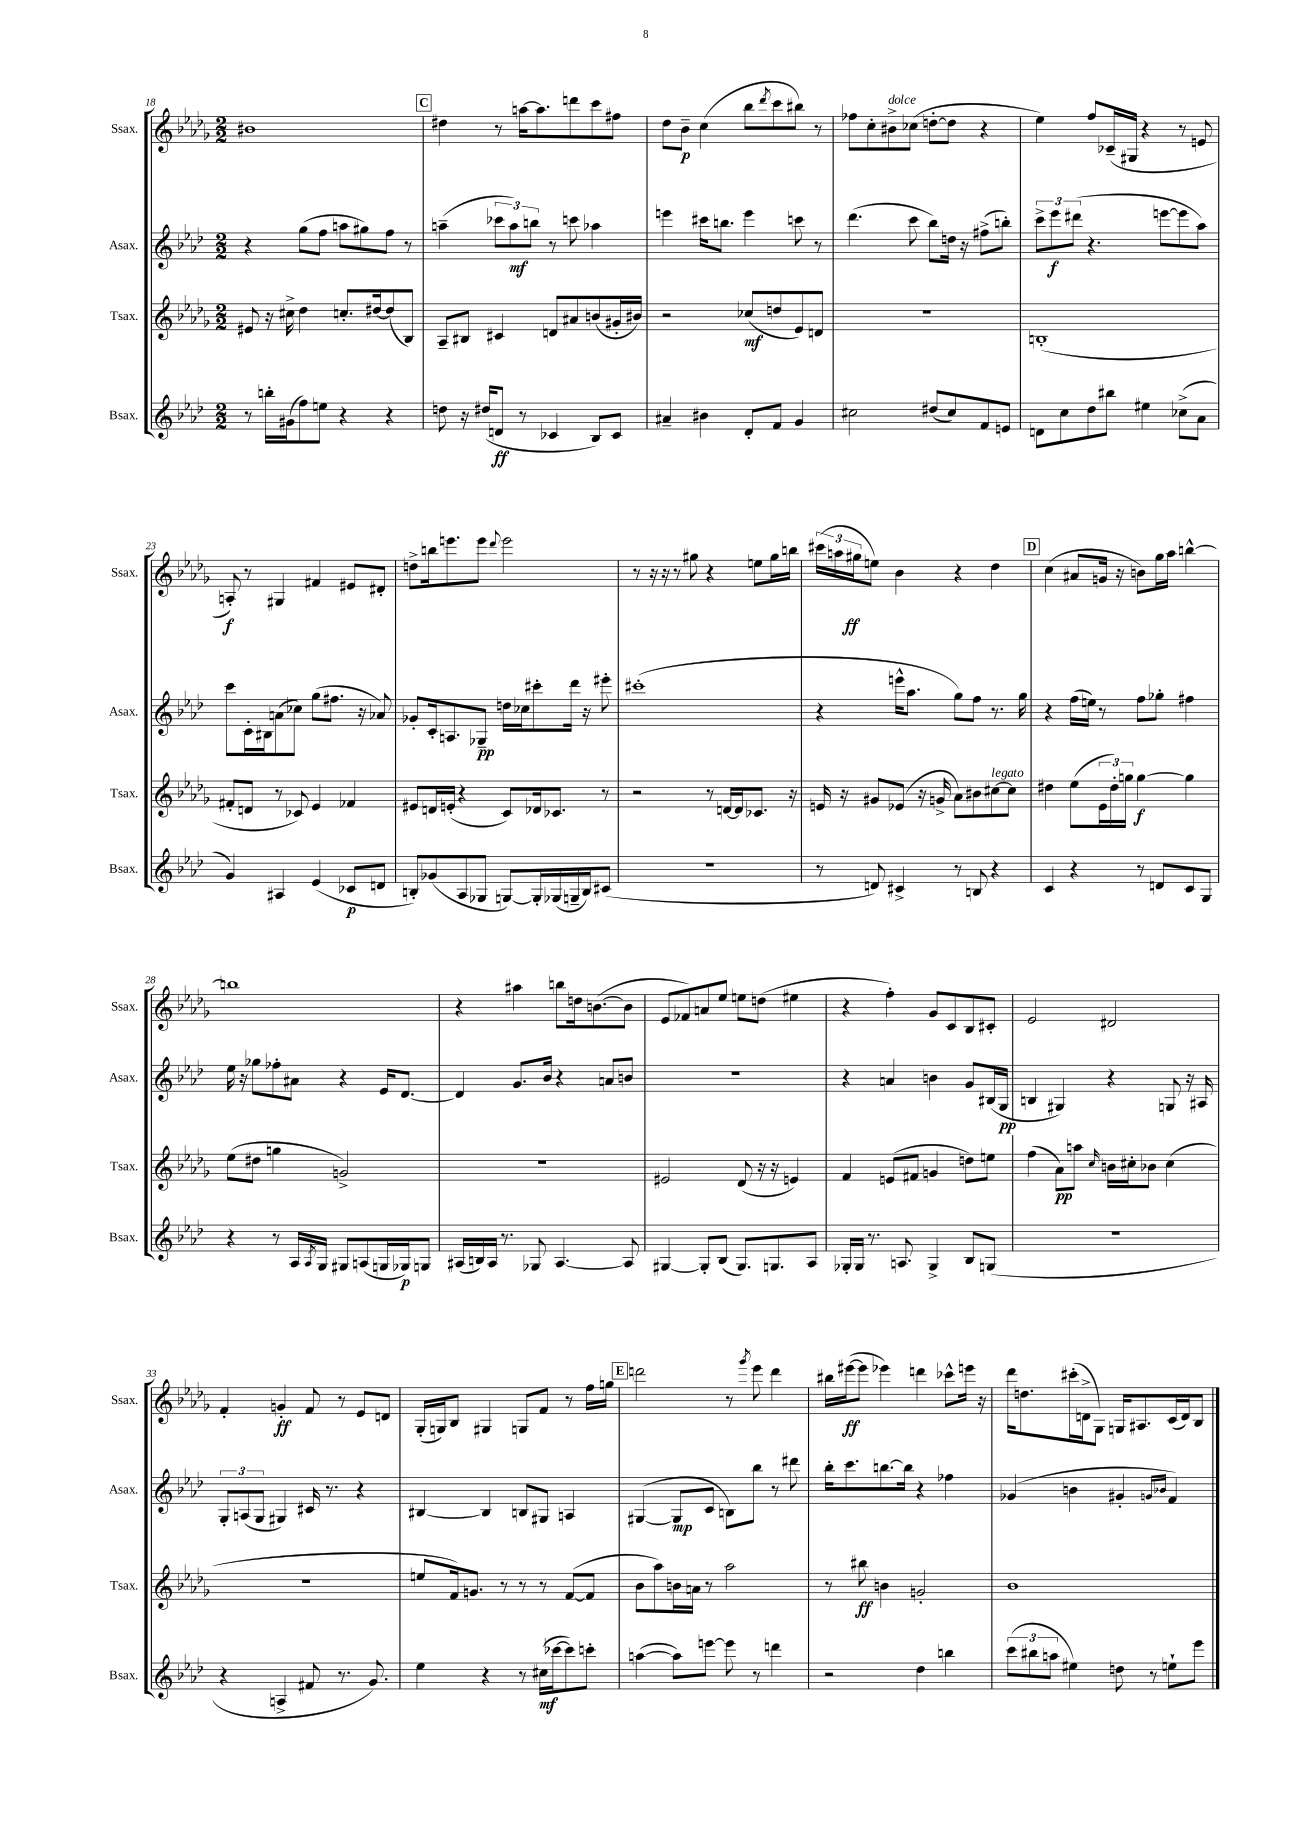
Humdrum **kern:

**kern	**dynam	**kern	**dynam	**kern	**dynam	**kern	**dynam
*part4	*part4	*part3	*part3	*part2	*part2	*part1	*part1
*staff4	*staff4	*staff3	*staff3	*staff2	*staff2	*staff1	*staff1
*I"Bsax.	*	*I"Tsax.	*	*I"Asax.	*	*I"Ssax.	*
*I'Bsax.	*	*I'Tsax.	*	*I'Asax.	*	*I'Ssax.	*
*clefG2	*	*clefG2	*	*clefG2	*	*clefG2	*
*k[b-e-a-d-]	*	*k[b-e-a-d-g-]	*	*k[b-e-a-d-]	*	*k[b-e-a-d-g-]	*
*M2/2	*	*M2/2	*	*M2/2	*	*M2/2	*
=18	=18	=18	=18	=18	=18	=18	=18
8r	.	8e#X/	.	4r	.	1b#X	.
16bbn'\LL	.	16r	.	.	.	.	.
(16g#X\J	.	16cc#X^\	.	.	.	.	.
8ff\)	.	4dd-\	.	(8gg\L	.	.	.
8een\J	.	.	.	8ff\J	.	.	.
4r	.	8.ccn'/L	.	8aan\L	.	.	.
.	.	.	.	8gg#X\)	.	.	.
.	.	[16dd#X/k	.	.	.	.	.
4r	.	(8dd#/]	.	8ff\J	.	.	.
.	.	8B-/J)	.	8r	.	.	.
!!LO:REH:place=s1:t=C
=19	=19	=19	=19	=19	=19	=19	=19
8ddn\	.	8A-~/L	.	(4aan~\	.	4dd#X\	.
16r	.	8B#X/J	.	.	.	.	.
(16dd#X/KL	.	.	.	.	.	.	.
8dn/J	ff	4c#X/	.	12ccc-X\L	.	8r	.
.	.	.	.	12aa\)	mf	.	.
8r	.	.	.	.	.	[16aan\KL	.
.	.	.	.	12bbn\J	.	.	.
.	.	.	.	.	.	8.aa\]	.
4c-X/	.	8dn/L	.	8r	.	.	.
.	.	8a#X/	.	8cccn\	.	8dddn\	.
8B-/L)	.	(8bn/	.	4aa-X\	.	8ccc\	.
8c-/J	.	16g#X'/L	.	.	.	8ff#X\J	.
.	.	16b#X/JJ)	.	.	.	.	.
=20	=20	=20	=20	=20	=20	=20	=20
4a#X~/	.	2r	.	4eeen\	.	8dd-\L	.
.	.	.	.	.	.	8b-~\J	p
4b#X\	.	.	.	16ccc#X\KL	.	(4cc\	.
.	.	.	.	8.bbn\J	.	.	.
8d-'/L	.	(8cc-X/L	mf	4eee\	.	8bb-\L	.
.	.	.	.	.	.	8qddd-/	.
8f/J	.	8ddn/	.	.	.	8ccc\	.
4g/	.	8e-/)	.	8cccn\	.	8bb#X\J)	.
.	.	8dn/J	.	8r	.	8r	.
=21	=21	=21	=21	=21	=21	=21	=21
2cc#X\	.	1r	.	(4.ddd-\	.	8ff-X\L	.
.	.	.	.	.	.	8cc'\	.
!	!	!	!	!	!	!LO:TX:a:i:t=dolce	!
.	.	.	.	.	.	8b#X^\	.
.	.	.	.	8ccc\	.	(8cc-X\J	.
(8dd#X/L	.	.	.	8bb-\L)	.	[8ddn'\L	.
8cc#/)	.	.	.	16ddn\Jk	.	8dd\J]	.
.	.	.	.	16r	.	.	.
8f/	.	.	.	(8ff#X^\L	.	4r	.
8en/J	.	.	.	8bbn'\J)	.	.	.
=22	=22	=22	=22	=22	=22	=22	=22
8dn\L	.	(1Bn'	.	12ccc^\L	.	4ee-\)	.
.	.	.	.	12eee-\	f	.	.
8cc\	.	.	.	.	.	.	.
.	.	.	.	(12ddd#X\J	.	.	.
8dd-\	.	.	.	4.r	.	8ff/L	.
8bb#X\J	.	.	.	.	.	(16c-X~/L	.
.	.	.	.	.	.	16G#X/JJ	.
4ee#X\	.	.	.	.	.	4r	.
.	.	.	.	[8eeen\L	.	.	.
(8cc-X^\L	.	.	.	8eee\]	.	8r	.
8a-\J	.	.	.	8aa-\J)	.	8en/	.
!!LO:LB:g=z
=23	=23	=23	=23	=23	=23	=23	=23
4g/)	.	8f#X'/L	.	8ccc\L	.	8An'/)	f
.	.	8dn/J	.	16c'\L	.	8r	.
.	.	.	.	16B#X\J	.	.	.
4A#X/	.	8r	.	(8an\	.	4G#X/	.
.	.	8c-X/)	.	8cc-X\J)	.	.	.
(4e-/	.	4e-/	.	(8gg\L	.	4f#X/	.
.	.	.	.	8.ff#X\J	.	.	.
8c-X/L	p	4f-X/	.	.	.	8e#X/L	.
.	.	.	.	16r	.	.	.
8dn/J	.	.	.	8a-X/)	.	8d#X'/J	.
=24	=24	=24	=24	=24	=24	=24	=24
8Bn'/L)	.	8e#X/L	.	8g-X'/L	.	8ddn^\L	.
(8g-X/	.	16dn/L	.	16c'/k	.	16bbn\k	.
.	.	(16en'/JJ	.	8.An/	.	8.eeen\	.
8A-/	.	4r	.	.	.	.	.
8G-X/J	.	.	.	8G-X~/J	pp	8eee\J	.
.	.	.	.	.	.	8qqddd-/	.
[8Gn/L)	.	8c/L)	.	16ddn\LL	.	2eee\	.
.	.	.	.	16cc-X\J	.	.	.
16G'/L]	.	16d-X/k	.	8ccc#X'\	.	.	.
(16G-X/	.	8.c-X/J	.	.	.	.	.
16Gn~/	.	.	.	16ddd-\Jk	.	.	.
16B/J)	.	.	.	16r	.	.	.
(8c#X/J	.	8r	.	8eee#X'\	.	.	.
=25	=25	=25	=25	=25	=25	=25	=25
1r	.	2r	.	(1ccc#X'	.	8r	.
.	.	.	.	.	.	16r	.
.	.	.	.	.	.	16r	.
.	.	.	.	.	.	8r	.
.	.	.	.	.	.	8gg#X\	.
.	.	8r	.	.	.	4r	.
.	.	[16dn/LL	.	.	.	.	.
.	.	16d/J]	.	.	.	.	.
.	.	8.c-X/J	.	.	.	8een\L	.
.	.	.	.	.	.	16gg#\L	.
.	.	16r	.	.	.	16bbn\JJ	.
=26	=26	=26	=26	=26	=26	=26	=26
8r	.	16en/	.	4r	.	(24ccc#X\LL	.
.	.	.	.	.	.	24aan\	.
.	.	16r	.	.	.	.	.
.	.	.	.	.	.	24gg#X\J	ff
8dn/)	.	8g#X/L	.	.	.	8een\J)	.
4c#X^/	.	(8e-X/J	.	16eeen^^\KL	.	4b-\	.
.	.	.	.	8.aa-\J	.	.	.
.	.	16r	.	.	.	.	.
.	.	16gn^/	.	.	.	.	.
8r	.	8a-\L)	.	8gg\L)	.	4r	.
8Bn/	.	8b#X\	.	8ff\J	.	.	.
!	!	!LO:TX:a:i:t=legato	!	!	!	!	!
4r	.	[8cc#X\	.	8.r	.	4dd-\	.
.	.	8cc#\J]	.	.	.	.	.
.	.	.	.	16gg\	.	.	.
!!LO:REH:place=s1:t=D
=27	=27	=27	=27	=27	=27	=27	=27
4c/	.	4dd#X\	.	4r	.	(4cc\	.
4r	.	(8ee-\L	.	(16ff\LL	.	8a#X/L	.
.	.	.	.	16een\JJ)	.	.	.
.	.	24e-\L	.	8r	.	16gn/Jk	.
.	.	24dd#'\)	.	.	.	.	.
.	.	.	.	.	.	16r	.
.	.	24ggn\JJ	.	.	.	.	.
8r	.	[4gg\	f	8ff\L	.	8bn\L)	.
8dn/L	.	.	.	8gg-X'\J	.	16gg-\L	.
.	.	.	.	.	.	16aa-\JJ	.
8c/	.	4gg\]	.	4ff#X\	.	[4bbn^^\	.
8G/J	.	.	.	.	.	.	.
!!LO:LB:g=z
=28	=28	=28	=28	=28	=28	=28	=28
4r	.	(8ee-\L	.	16ee-\	.	1bbn]	.
.	.	.	.	16r	.	.	.
.	.	8dd#X\J	.	8gg-X\L	.	.	.
8r	.	4ggn\	.	8ff-X'\	.	.	.
16A-/LL	.	.	.	8a#X\J	.	.	.
8qA-/	.	.	.	.	.	.	.
16G/JJ	.	.	.	.	.	.	.
8G#X/L	.	2gn^/)	.	4r	.	.	.
(8An/	.	.	.	.	.	.	.
16Gn/L	.	.	.	16e-/KL	.	.	.
16G-X/J)	p	.	.	[8.d-/J	.	.	.
8Gn/J	.	.	.	.	.	.	.
=29	=29	=29	=29	=29	=29	=29	=29
(16A#X/LL	.	1r	.	4d-/]	.	4r	.
16Bn/)	.	.	.	.	.	.	.
16A#/JJ	.	.	.	.	.	.	.
8.r	.	.	.	.	.	.	.
.	.	.	.	8.g/L	.	4aa#X\	.
8G-X/	.	.	.	.	.	.	.
.	.	.	.	16b-/Jk	.	.	.
[4.A#/	.	.	.	4r	.	8bbn\L	.
.	.	.	.	.	.	16ddn\k	.
.	.	.	.	.	.	([8.bn\	.
.	.	.	.	8an/L	.	.	.
8A#/]	.	.	.	8bn/J	.	8b\J]	.
=30	=30	=30	=30	=30	=30	=30	=30
[4G#X/	.	2e#X/	.	1r	.	8e-/L	.
.	.	.	.	.	.	8f-X/)	.
8G#'/L]	.	.	.	.	.	8an/	.
(8B-/J	.	.	.	.	.	8ee-/J	.
8.G#/L)	.	(8d-/	.	.	.	8een\L	.
.	.	16r	.	.	.	(8ddn\J	.
8.Gn/	.	16r	.	.	.	.	.
.	.	4en/)	.	.	.	4ee#X\	.
8A-/J	.	.	.	.	.	.	.
=31	=31	=31	=31	=31	=31	=31	=31
16G-X'/LL	.	4f/	.	4r	.	4r	.
16G-/JJ	.	.	.	.	.	.	.
8.r	.	.	.	.	.	.	.
.	.	(8en/L	.	4an/	.	4ff'\)	.
8.An/	.	.	.	.	.	.	.
.	.	8f#X/J	.	.	.	.	.
4G-^/	.	4gn/	.	4bn\	.	8g-/L	.
.	.	.	.	.	.	8c/	.
8B-/L	.	8ddn\L)	.	8g/L	.	8B-/	.
(8Gn/J	.	8een\J	.	(16B#X/L	.	8c#X'/J	.
.	.	.	.	16G/JJ	pp	.	.
=32	=32	=32	=32	=32	=32	=32	=32
1r	.	(4ff\	.	4Bn/	.	2e-/	.
.	.	8a-\L)	pp	4G#X/)	.	.	.
.	.	8aan\J	.	.	.	.	.
.	.	16qqcc/	.	.	.	.	.
.	.	16bn\LL	.	4r	.	2d#X/	.
.	.	16cc#X'\J	.	.	.	.	.
.	.	8b-X\J	.	.	.	.	.
.	.	(4cc#\	.	8Gn/	.	.	.
.	.	.	.	16r	.	.	.
.	.	.	.	16A#X/	.	.	.
!!LO:LB:g=z
=33	=33	=33	=33	=33	=33	=33	=33
4r	.	1r	.	12G'/L	.	4f'/	.
.	.	.	.	(12An/	.	.	.
.	.	.	.	12G/J	.	.	.
4An^/	.	.	.	4G#X/)	.	4gn'/	ff
8f#X/	.	.	.	16c#X/	.	8f/	.
.	.	.	.	8.r	.	.	.
8.r	.	.	.	.	.	8r	.
.	.	.	.	4r	.	8e-/L	.
8.g/)	.	.	.	.	.	.	.
.	.	.	.	.	.	8dn/J	.
=34	=34	=34	=34	=34	=34	=34	=34
4ee-\	.	8een/L	.	[4B#X/	.	(16G-'/LL	.
.	.	.	.	.	.	16Gn/J)	.
.	.	16f/k)	.	.	.	8B-/J	.
.	.	8.gn/J	.	.	.	.	.
4r	.	.	.	4B#/]	.	4G#X/	.
.	.	8r	.	.	.	.	.
8r	.	8r	.	8Bn/L	.	8Gn/L	.
(16cc#X\LL	mf	8r	.	8G#X/J	.	8f/J	.
[16ccc-X\J	.	.	.	.	.	.	.
8ccc-\])	.	([8f/L	.	4An/	.	8r	.
8cccn'\J	.	8f/J]	.	.	.	16ff\LL	.
.	.	.	.	.	.	16ggn\JJ	.
!!LO:REH:place=s1:t=E
=35	=35	=35	=35	=35	=35	=35	=35
([4aan\	.	8b-\L	.	([4G#X/	.	2dddn\	.
.	.	8aa-\)	.	.	.	.	.
8aa\L])	.	16bn\L	.	8G#/L]	mp	.	.
.	.	16an\JJ	.	.	.	.	.
[8eeen\J	.	8r	.	8c/J	.	.	.
8eee\]	.	2aa-\	.	8Bn\L)	.	8r	.
.	.	.	.	.	.	8qggg-/	.
8r	.	.	.	8bb-\J	.	8eee-\	.
4dddn\	.	.	.	8r	.	4ddd\	.
.	.	.	.	8ddd#X\	.	.	.
=36	=36	=36	=36	=36	=36	=36	=36
2r	.	8r	.	16bb-'\KL	.	16bb#X\LL	.
.	.	.	.	8.ccc\	.	([16eee#X\J	ff
.	.	8bb#X\	ff	.	.	8eee#\J]	.
.	.	4bn\	.	[8.bbn\	.	4eee-X\)	.
.	.	.	.	16bb\Jk]	.	.	.
4dd-\	.	2gn'/	.	4r	.	4dddn\	.
4bbn\	.	.	.	4ff-X\	.	8ccc-X^^\L	.
.	.	.	.	.	.	16eeen\Jk	.
.	.	.	.	.	.	16r	.
=37	=37	=37	=37	=37	=37	=37	=37
(12ccc\L	.	1b-	.	(4g-X/	.	16ddd-\KL	.
.	.	.	.	.	.	8.ddn\	.
12bb#X\	.	.	.	.	.	.	.
12aan\J	.	.	.	.	.	.	.
4ee#X\)	.	.	.	4bn\	.	(16ccc#X'\L	.
.	.	.	.	.	.	16dn^\J	.
.	.	.	.	.	.	8G-\J)	.
8ddn\	.	.	.	4g#X'/	.	16Gn/KL	.
.	.	.	.	.	.	8.A#X/	.
8r	.	.	.	.	.	.	.
.	.	.	.	16qqgn/LL	.	.	.
.	.	.	.	16qqb-X/JJ	.	.	.
8een`\L	.	.	.	4f/)	.	(16c/L	.
.	.	.	.	.	.	16d/J)	.
8eee-\J	.	.	.	.	.	8B-/J	.
==	==	==	==	==	==	==	==
*-	*-	*-	*-	*-	*-	*-	*-
